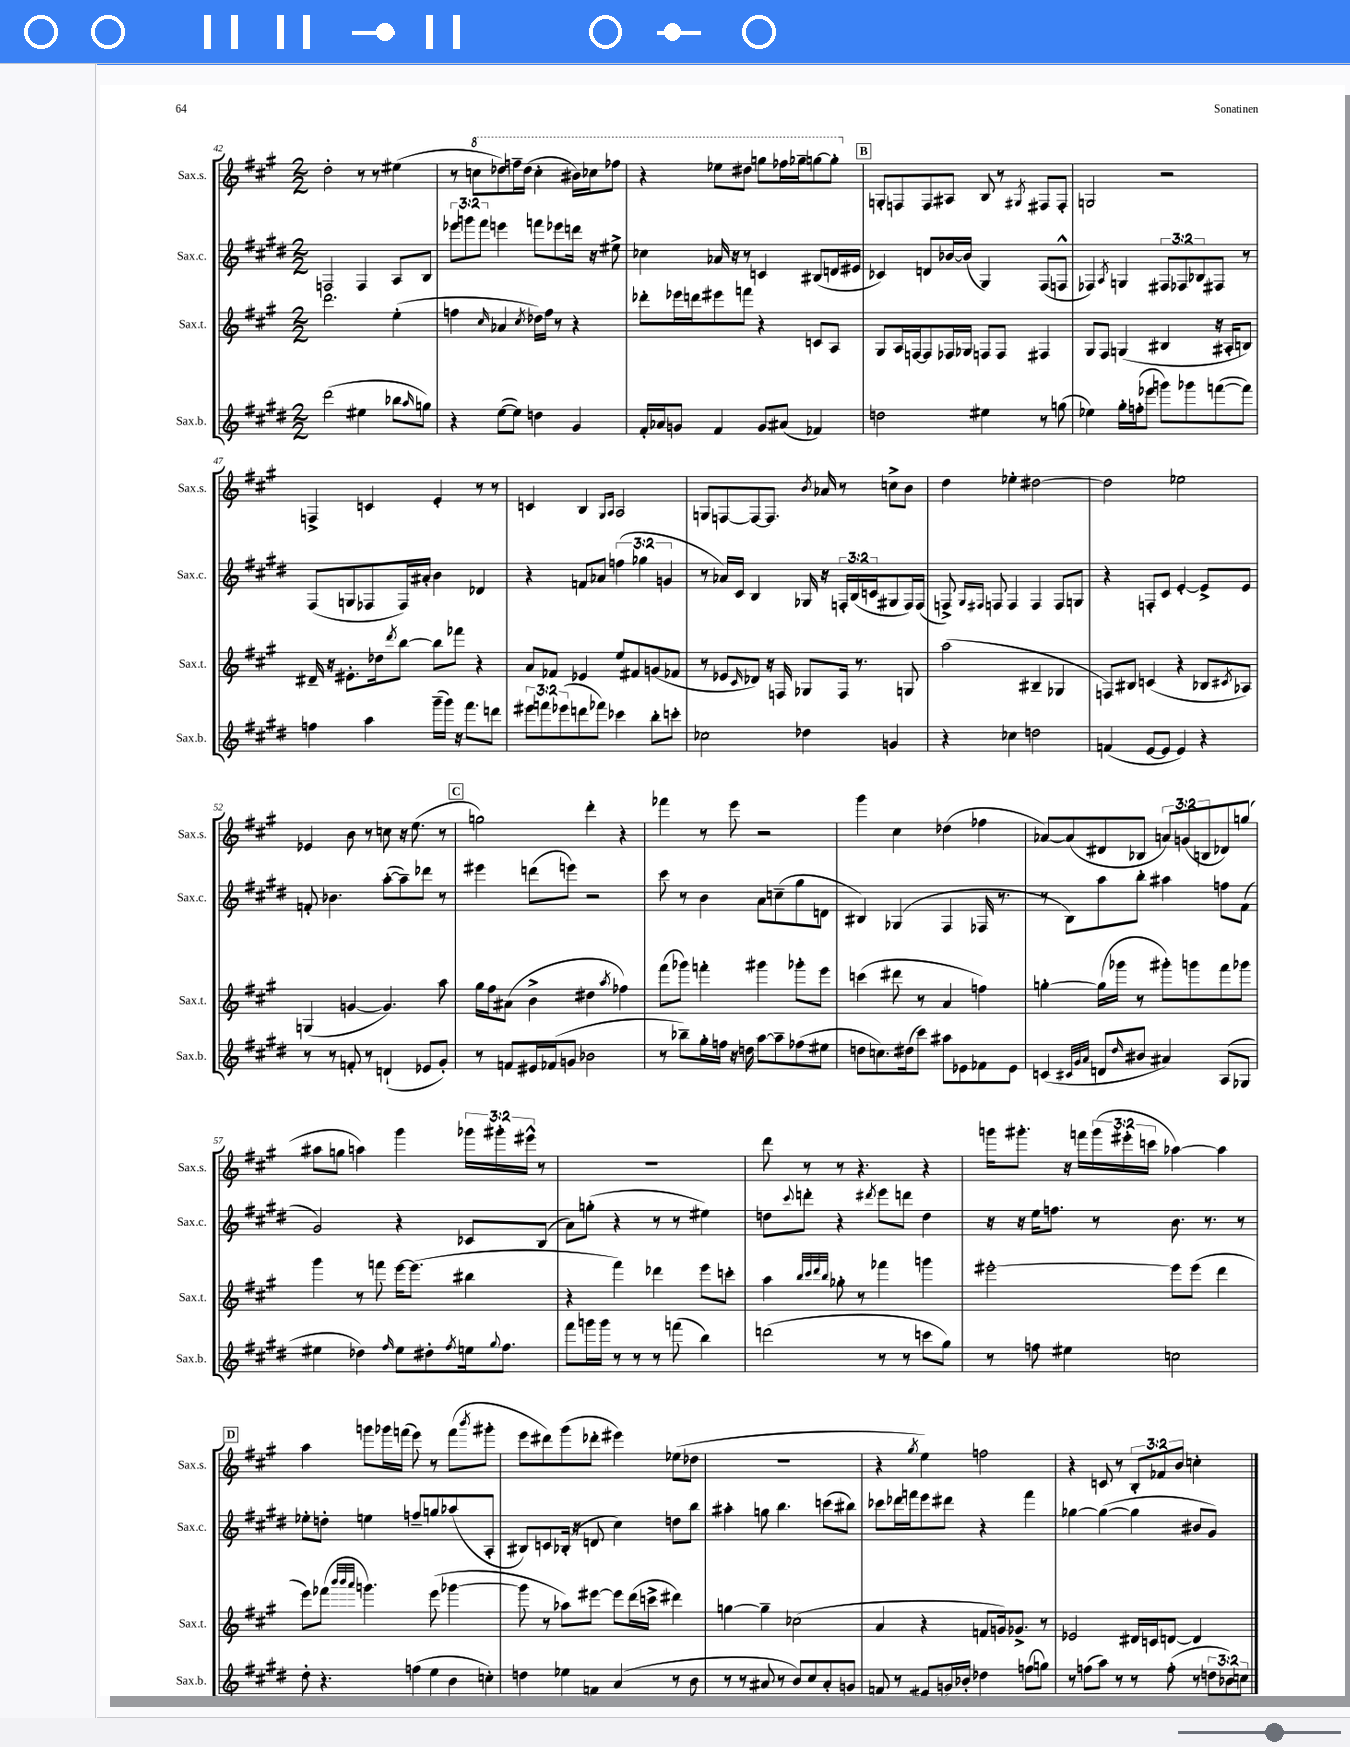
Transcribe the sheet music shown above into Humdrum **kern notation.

**kern	**kern	**kern	**kern
*part4	*part3	*part2	*part1
*staff4	*staff3	*staff2	*staff1
*I"Sax.b.	*I"Sax.t.	*I"Sax.c.	*I"Sax.s.
*I'Sax.b.	*I'Sax.t.	*I'Sax.c.	*I'Sax.s.
*clefG2	*clefG2	*clefG2	*clefG2
*k[f#c#g#d#]	*k[f#c#g#]	*k[f#c#g#d#]	*k[f#c#g#]
*M2/2	*M2/2	*M2/2	*M2/2
=42	=42	=42	=42
(2ddd#\	2.ddd\	2Fn/	2dd'\
4ee#X\	.	4F/	8r
.	.	.	8r
8bb-X\L	(4ee'\	8A/L	(4ee#X\
16qqaa/	.	.	.
8ggn\J)	.	8B/J	.
=43	=43	=43	=43
4r	4ffn\	12eee-X\L	8r
.	.	12gggn\	.
*	*	*	*8va
.	.	.	8cccn\L
.	.	12fff#\J	.
.	16qqcc#/	.	.
([8ee\L	4a-X/	4eeen\	8ddd-X\)
8ee\J])	.	.	16fffn~\L
.	.	.	(16ddd-\JJ
.	8qcc#/	.	.
4ddn\	16dd-X\LL)	8fffn\L	4ccc'\
.	16ff\JJ	.	.
.	8r	8eee-X\	.
4g#/	4r	16dddn\Jk	16bb#X\LL)
.	.	16r	16ccc-X\J
.	.	8ee#X^\	8fff-X\J
=44	=44	=44	=44
16f#'/LL	8ddd-X'\L	4cc-X\	4r
16a-X/J	.	.	.
8gn/J	16eee-X\L	.	.
.	16dddn\J	.	.
4f#/	8eee#X\	16a-X/	8eee-X\L
.	.	16r	.
.	8fffn\J	8r	8ddd#X\J
8g/L	4r	4cn/	8gggn\L
(8a#X/J	.	.	16fff-X\L
.	.	.	16ggg-X~\J
4f-X/)	8cn/L	(8B#X/L	[8gggn\
.	8A/J	16dn/L	8ggg'\J]
.	.	16e#X/JJ	.
!!LO:REH:place=s1:t=B
=45	=45	=45	=45
*	*	*	*X8va
2ddn\	8G#/L	4c-X/)	8Gn'/L
.	16A/L	.	8Fn/
.	[16Fn/J	.	.
.	8F/]	8dn/L	8F/
.	16F-X/L	[16b-X/L	8A#X/J
.	16G-X/JJ	(16b-/JJ]	.
4ee#X\	8Fn/L	4G#/)	8B/
.	8F/J	.	8r
.	.	.	8qG#X/
8r	4F#X/	(8F#/L	8F#X/L
(8ggn\	.	8Fn^^/J	8F#'/J
=46	=46	=46	=46
4ee-X\)	8G#/L	4F-X/)	2Gn/
.	8F#/J	.	.
.	.	8qA/	.
16gg#'\LL	(4Gn/	4Gn/	.
(16ffn'\J	.	.	.
8eee-X\J	.	.	.
8gggn\L)	4B#X/	12F#X/L	2r
.	.	12F-X/	.
8ggg-X\	.	.	.
.	.	12B-X/	.
([8fffn\	16r	8F#X/J	.
.	16A#X'/KL	.	.
8fff\J])	8Bn/J)	8r	.
!!LO:LB:g=z
=47	=47	=47	=47
4ffn\	16d#X~/	(8F#/L	4Fn^/
.	16r	.	.
.	8.e#X'\L	8Gn/	.
4aa\	.	8F-X/	4cn/
.	16dd-X\k	.	.
.	8qddd/	.	.
.	[8bb\J	16F-/L)	.
.	.	16a#X'/JJ	.
(16ggg#~\LL	8bb\L]	4b\	4e'/
16ggg#\JJ)	.	.	.
16r	8fff-X\J	.	.
8.fff#\L	.	.	.
.	4r	4d-X/	8r
8dddn\J	.	.	8r
=48	=48	=48	=48
12eee#X\L	8a/L	4r	4cn/
12fffn\	.	.	.
.	8f-X/J	.	.
(12eee-X\	.	.	.
8dddn\	4e-X/	8fn/L	4B/
8fff-X\J)	.	8a-X/J	.
.	.	.	16qqG#/LL
.	.	.	16qqA/JJ
4ccc-X\	8ee/L	(6ffn\	2A/
.	8f#X/	.	.
.	.	6gg-X\	.
8bb'\L	(8gn/	.	.
.	.	6gn/	.
8cccn'\J	8f-X/J	.	.
=49	=49	=49	=49
2cc-X\	8r	8r	8Gn/L
.	8e-X/L	16a-X/LL)	[8Fn/
.	.	16c#/JJ	.
.	16qqc#/	.	.
.	8d-X/J)	4B/	8F/_
.	16r	.	8.F/J]
.	16Fn/	.	.
4dd-X\	8G-X/L	16G-X/	.
.	.	.	8qb/
.	.	16r	16a-X/
.	16F/Jk	24Fn'/LL	8r
.	.	(24B/	.
.	8.r	.	.
.	.	24cn/J	.
4gn/	.	8G#X/	8ccn^\L
.	8Gn/	16F/L)	8b\J
.	.	(16F/JJ	.
=50	=50	=50	=50
4r	(2aa\	8Fn^/)	4dd\
.	.	16qqG#/LL	.
.	.	16qqF#X/JJ	.
.	.	8Fn/	.
4cc-X\	.	4F/	4ee-X'\
2ddn\	4B#X~/	4F/	[2dd#X\
.	4G-X/	8F/L	.
.	.	8Gn/J	.
=51	=51	=51	=51
(4fn/	8Fn/L)	4r	2dd#\]
.	8B#X/J	.	.
[8e/L	(4cn/	8Fn'/L	.
8e/J]	.	8c#/J	.
4e/)	4r	[4e'/	2ee-X\
4r	8B-X/L	8e^/L]	.
.	8qc#X/	.	.
.	8A-X/J)	8e/J	.
!!LO:LB:g=z
=52	=52	=52	=52
8r	(4Gn/	8fn'/	4e-X/
8r	.	4.b-X\	.
8fn'/	[4gn/	.	8b\
8r	.	.	8r
(4dn`/	4.g/])	([8aa'\L	8ccn\
.	.	8aa~\])	16r
.	.	.	(8.ee\
8e-X/L	.	8ddd-X\J	.
8g#'/J)	8aa\	8r	8r
!!LO:REH:place=s1:t=C
=53	=53	=53	=53
8r	16gg#\LL	4eee#X\	2ggn\)
.	16ff#\J	.	.
8fn/L	(8a#X\J	.	.
16e#X/L	4b^\	(8dddn\L	.
(16f-X/J	.	.	.
8gn/J	.	8eeen\J)	.
2b-X\	4dd#X\	2r	4ddd'\
.	8qaa/	.	.
.	4ff-X\)	.	4r
=54	=54	=54	=54
8r	(8fff#\L	8ccc#\	4fff-X\
8bb-X~\L)	8ggg-X\J)	8r	.
16gg#'\L	4fffn'\	4b\	8r
16ffn\JJ	.	.	.
16r	.	.	8eee\
16ddn\	.	.	.
[8aa\L	4ggg#X\	8a\L	2r
8aa~\]	.	(8ccn~\	.
(8ff-X\	8ggg-X'\L	8gg#\	.
8ee#X\J	8eee\J	8dn\J	.
=55	=55	=55	=55
8ddn\L	(4cccn\	4B#X/)	4ggg#\
8.ccn\)	.	.	.
.	8ddd#X\	(4G-X/	4cc#\
(16dd#X\k	.	.	.
8ccc#\J)	8r	.	.
8aa#X\L	4a/	4F#/	(4dd-X\
8e-X\	.	.	.
8f-X\	4ffn\)	16F-X/	4ff-X\
.	.	8.r	.
8e-\J	.	.	.
=56	=56	=56	=56
(4cn/	[4ggn'\	8r	[8a-X/L)
.	.	8B\L)	(8a-/]
32qqc#X/LLL	.	.	.
32qqg#/	.	.	.
32qqa/JJJ	.	.	.
8dn/L	(16gg\LL]	8aa\	8d#X/
.	16ggg-X\JJ	.	.
16qqdd#/	.	.	.
8b#X/J	8r	8bb'\J	8B-X/J
4a#X/)	8ggg#X'\L)	4aa#X\	12an/L)
.	.	.	(12gn/
.	8gggn\	.	.
.	.	.	12Bn/
(8A/L	8fff#\	8ffn\L	8d-X/)
8G-X/J	8ggg-X\J	(8f#\J	(8ggn/J
!!LO:LB:g=z
=57	=57	=57	=57
4ee#X\	4ggg#\	2g#/)	8aa#X\L
.	.	.	8ggn\J
4dd-X\)	8r	.	4aan\)
.	8fffn\	.	.
16qqff#/	.	.	.
8ee#\L	[16eee\KL	4r	4ggg#\
.	(8.eee\J]	.	.
8dd#X'\	.	.	.
8qff#/	.	.	.
16een\k	4bb#X\	8c-X/L	24ggg-X\LL
.	.	.	24ggg#X'\
8qqgg#/	.	.	.
8.ff#\J	.	.	.
.	.	.	24eee#X^^\JJ
.	.	(8B/J	8r
=58	=58	=58	=58
8fff#\L	4r	8a\L)	1r
16gggn\L	.	(8ggn'\J	.
16ggg\JJ	.	.	.
8r	4fff#\)	4r	.
8r	.	.	.
8r	4ddd-X\	8r	.
(8fffn\	.	8r	.
4bb\)	8eee\L	4ee#X\)	.
.	8cccn'\J	.	.
=59	=59	=59	=59
(2dddn\	4aa\	8ddn\L	8ddd\
.	.	8qqccc#/	.
.	.	8dddn'\J	8r
.	32qqbb/LLL	.	.
.	32qqccc#/	.	.
.	32qqddd/	.	.
.	32qqbb/JJJ	.	.
.	8gg-X'\	4r	8r
.	8r	.	4.r
.	.	8qddd#X/	.
8r	4fff-X\	8eee\L	.
8r	.	8dddn\J	.
8cccn\L	4gggn\	4dd\	4r
8gg#\J)	.	.	.
=60	=60	=60	=60
8r	[2eee#X'\	16r	16gggn\KL
.	.	16r	8.ggg#X'\J
8ffn\	.	16ee\KL	.
.	.	8.ffn\J	.
4ee#X\	.	.	16r
.	.	.	16fffn\LL
.	.	8r	(24ggg#\
.	.	.	24eee#X'\
.	.	.	24cccn\JJ
2ccn\	8eee#\L]	8.b\	[4aa-X\)
.	(8eee#\J	.	.
.	.	8.r	.
.	4ddd\	.	4aa-\]
.	.	8r	.
!!LO:LB:g=z
!!LO:REH:place=s1:t=D
=61	=61	=61	=61
8dd#'\	8eee\L)	8ee-X'\L	4aa\
4.r	(8fff-X\J	8ddn'\J	.
.	32qqbbb/LLL	.	.
.	32qqbbb/	.	.
.	32qqaaa/JJJ	.	.
.	4.gggn\)	4een\	8gggn\L
.	.	.	16ggg-X\L
.	.	.	(16fffn\JJ
(8ffn\L	.	8ffn~/L	8eee\)
8ee\	(8eee\	8ggn/	8r
8b\	[4ggg-X\	(8aa-X/	(8fff\L
.	.	.	8qbbb/
8ccn'\J)	.	8A'/J	8ggg#X'\J
=62	=62	=62	=62
4ddn\	8ggg-\]	8B#X/L)	8eee\L
.	8r	8cn/	8ddd#X\)
8ee-X\L	8aa-X\L)	(16B-X'/Jk	(8ggg#\
.	.	16r	.
8fn\J	[8eee#X\J	8dn/	8ddd-X'\J
(4a/	8eee#\L]	4cc#\)	4eee#X\)
.	(16ddd\L	.	.
.	16cccn^\JJ	.	.
8r	4ddd#X\)	8ddn\L	(8ee-X\L
8b\	.	8bb\J	8dd-X\J
=63	=63	=63	=63
8r	[4ggn\	4aa#X'\	1r
8r	.	.	.
8a#X/	4gg~\]	8ggn\	.
8r	.	4.bb\	.
8b/L)	(2cc-X\	.	.
8cc#/	.	.	.
8a#'/	.	(8cccn\L	.
8gn/J	.	8bb#X\J)	.
=64	=64	=64	=64
(8fn/	4a/	8ccc-X\L	4r
8r	.	16ddd-X\L	.
.	.	16fffn\J	.
.	.	.	8qgg#/
8e#X/L	4r	8eee\	4ee\)
16gn/L)	.	8ddd#X\J	.
16b-X'/JJ	.	.	.
4dd-X\	8fn/L	4r	2ffn\
.	16gn/k)	.	.
.	8.g-X^/J	.	.
(8ffn\L	.	4fff\	.
8ggn\J)	8r	.	.
=65	=65	=65	=65
8r	2e-X/	[4gg-X\	4r
(8ffn\L	.	.	.
8aa\J)	.	(4gg-\_	8cn/
8r	.	.	8r
8r	16d#X/LL	4gg-\]	12B'/L
.	16cn/J	.	.
.	.	.	12f-X/
(8ff'\	[8dn/J	.	.
.	.	.	12b/J
8r	4d/]	8b#X/L	4ccn'\
24ddn\LL	.	8g#/J)	.
24b-X\)	.	.	.
24ccn\JJ	.	.	.
==	==	==	==
*-	*-	*-	*-
